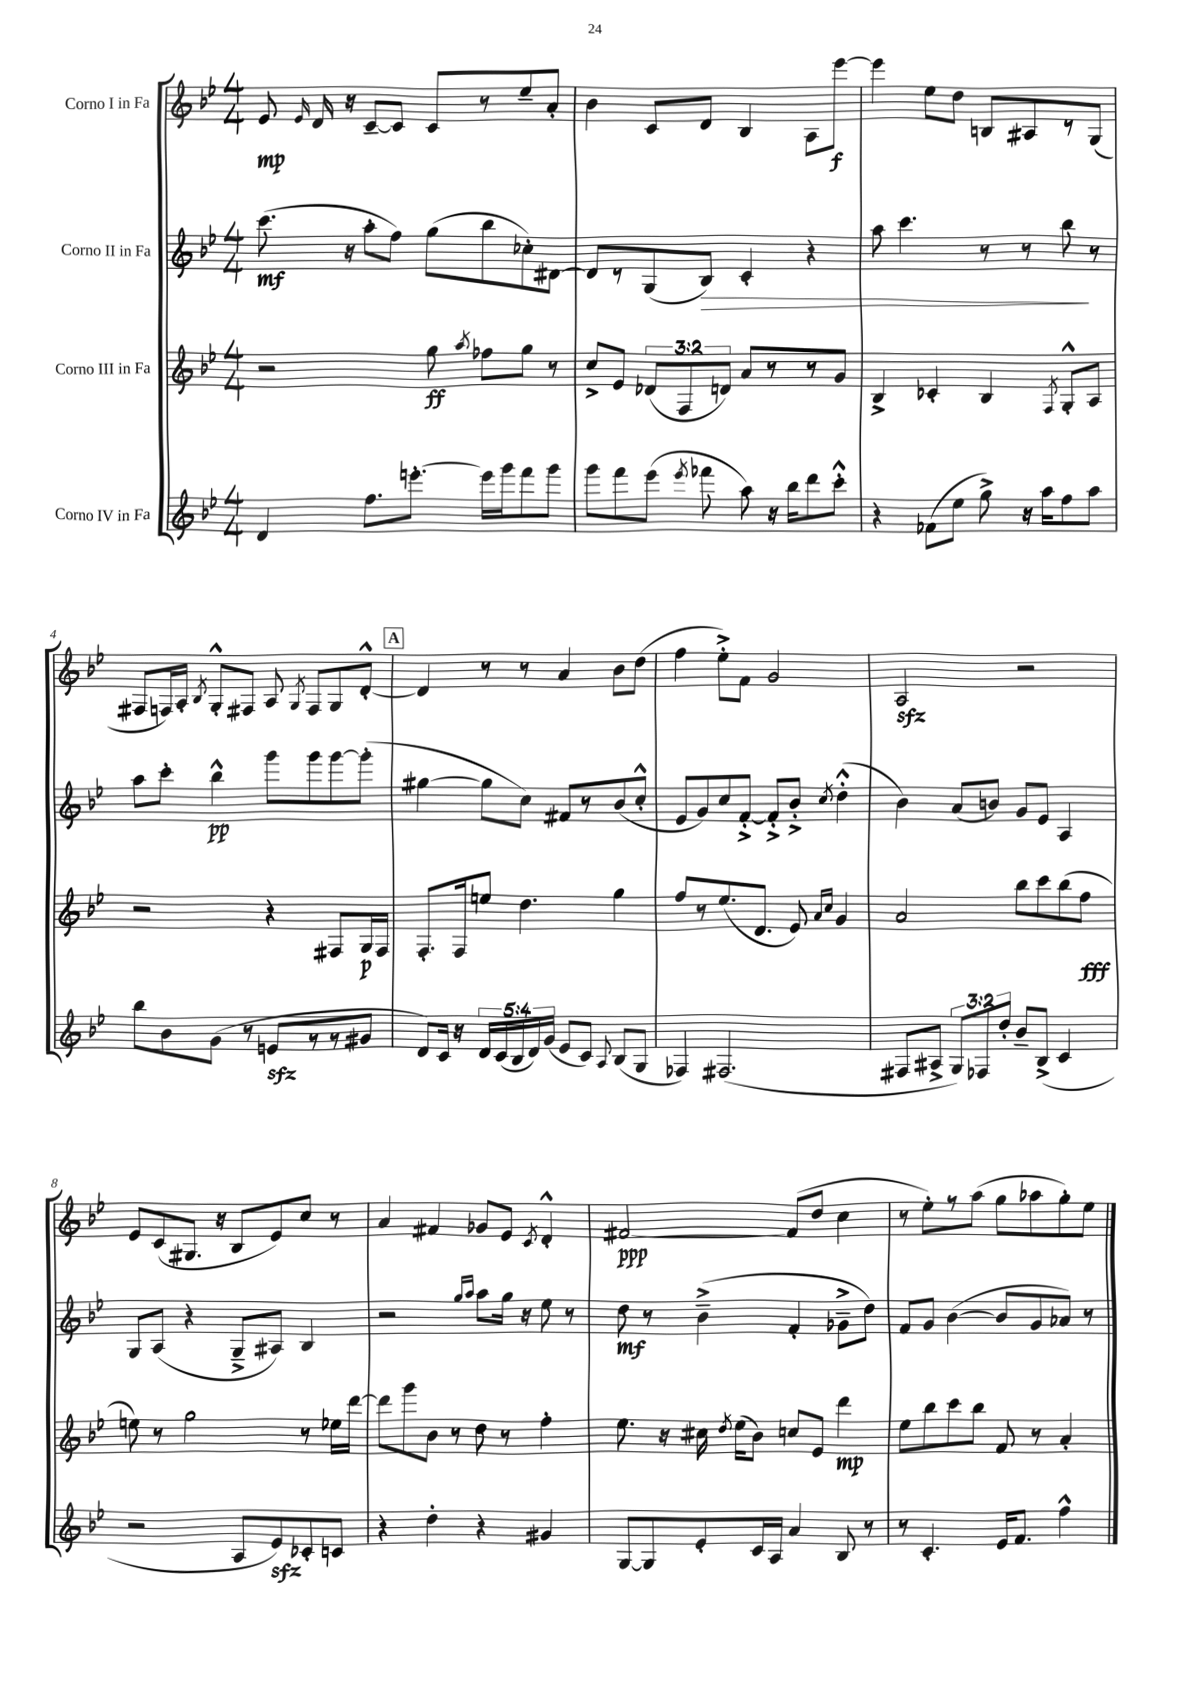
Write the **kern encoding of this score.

**kern	**kern	**kern	**kern
*staff4	*staff3	*staff2	*staff1
*clefG2	*clefG2	*clefG2	*clefG2
*k[b-e-]	*k[b-e-]	*k[b-e-]	*k[b-e-]
*M4/4	*M4/4	*M4/4	*M4/4
4d	2r	(8.ccc	8e-
.	.	.	16qqe-
.	.	.	16d
.	.	16r	16r
8.ff	.	8aa'	[8c~
.	.	8ff)	8c]
[8.eee'	.	.	.
.	8gg	(8gg	8c
.	8qaa	.	.
16eee]	8ff-	8bb-	8r
16ggg	.	.	.
8fff	8gg	8cc-')	8ee-~
8ggg	8r	[8d#	8a'
=	=	=	=
8ggg	8cc^	8d#]	4b-
8fff	8e-	8r	.
(8eee-	(12d-	(8G	8c
.	12F	.	.
8qeee-	.	.	.
8fff-	.	8B-)	8d
.	12d)	.	.
8aa)	8a	4c'	4B-
16r	8r	.	.
16bb-	.	.	.
8ddd	8r	4r	8A
8ccc'^^	8g	.	[8eee-
=	=	=	=
4r	4B-^	8aa	4eee-]
.	.	4.ccc	.
(8f-	4c-'	.	8ee-
8ee-	.	.	8dd
8gg^)	4B-	8r	8B
16r	.	8r	8A#
16aa	.	.	.
.	8qF	.	.
8ff	8G'^^	8bb-	8r
8aa	8A	8r	(8G
=	=	=	=
8bb-	2r	8aa	8F#
8b-	.	8ccc'	16F)
.	.	.	16A'
.	.	.	8qB-
(8g	.	4bb-^^	8G'^^
8r	.	.	8F#
8e	4r	8ggg	8A
.	.	.	8qG
8r	.	8ggg	8F#
8r	8F#	[8ggg	8G
8g#	16G	(8ggg']	[8d'^^
.	16F#	.	.
=	=	=	=
8d)	8.F'	[4gg#	4d]
16c	.	.	.
16r	16F	.	.
20d	8ee	8gg#]	8r
(20c	.	.	.
20B-	.	.	.
.	4.dd	8cc)	8r
20d)	.	.	.
(20g	.	.	.
8e-	.	8f#	4a
8c)	.	8r	.
8qqA	.	.	.
(8B-	4gg	(8b-	8b-
8G	.	8cc'^^	(8dd
=	=	=	=
4F-)	8ff	8e-	4ff
.	8r	8g)	.
(2.F#	(8.ee-	8cc	8ee-'^)
.	.	[8f'^	8f
.	8.d	.	.
.	.	8f'^]	2g
.	8e-)	8b-'^	.
.	16qqa	.	.
.	16qqcc	8qcc	.
.	4g	(4dd'^^	.
=	=	=	=
8F#	2a	4b-)	2A
8A#^	.	.	.
12G)	.	(8a	.
12F-	.	.	.
.	.	8b)	.
12dd'	.	.	.
8b-~	8bb-	8g	2r
(8B-^	8ccc	8e-	.
4c	(8bb-	4A	.
.	8ff	.	.
=	=	=	=
2r	8ee)	8G	8e-
.	8r	(8A	(8c
.	2gg	4r	8.G#
.	.	.	16r
8A	.	8G~^	8B-
8e-)	.	8A#)	8e-)
8c-'	8r	4B-	8cc
8c	16ee-	.	8r
.	[16ddd	.	.
=	=	=	=
4r	8ddd]	2r	4a
.	8ggg	.	.
4dd'	8b-	.	4f#
.	8r	.	.
.	.	16qqgg	.
.	.	16qqaa	.
4r	8dd	8aa	8g-
.	8r	16gg	8e-
.	.	16r	.
.	.	.	8qc
4g#	4ff'	8ee-	4d'^^
.	.	8r	.
=	=	=	=
[8G	8.ee-	8dd	[2f#
8G]	.	8r	.
.	16r	.	.
8e-'	16cc#	(4b-~^	.
.	8qdd	.	.
.	(16ee-	.	.
16c	8b-)	.	.
16A	.	.	.
4a	8cc	4f'	(8f#]
.	8e-	.	8dd
8B-	4ddd	8g-~^	4cc
8r	.	8dd)	.
=	=	=	=
8r	8ee-	8f	8r
4.c'	8bb-	8g	8ee-')
.	8ccc	([4b-	8r
.	8bb-	.	(8aa
16e-	8f	8b-]	8gg
8.f	.	.	.
.	8r	8g	8aa-
4ff^^	4a'	8a-)	8gg')
.	.	8r	8ee-
==	==	==	==
*-	*-	*-	*-
